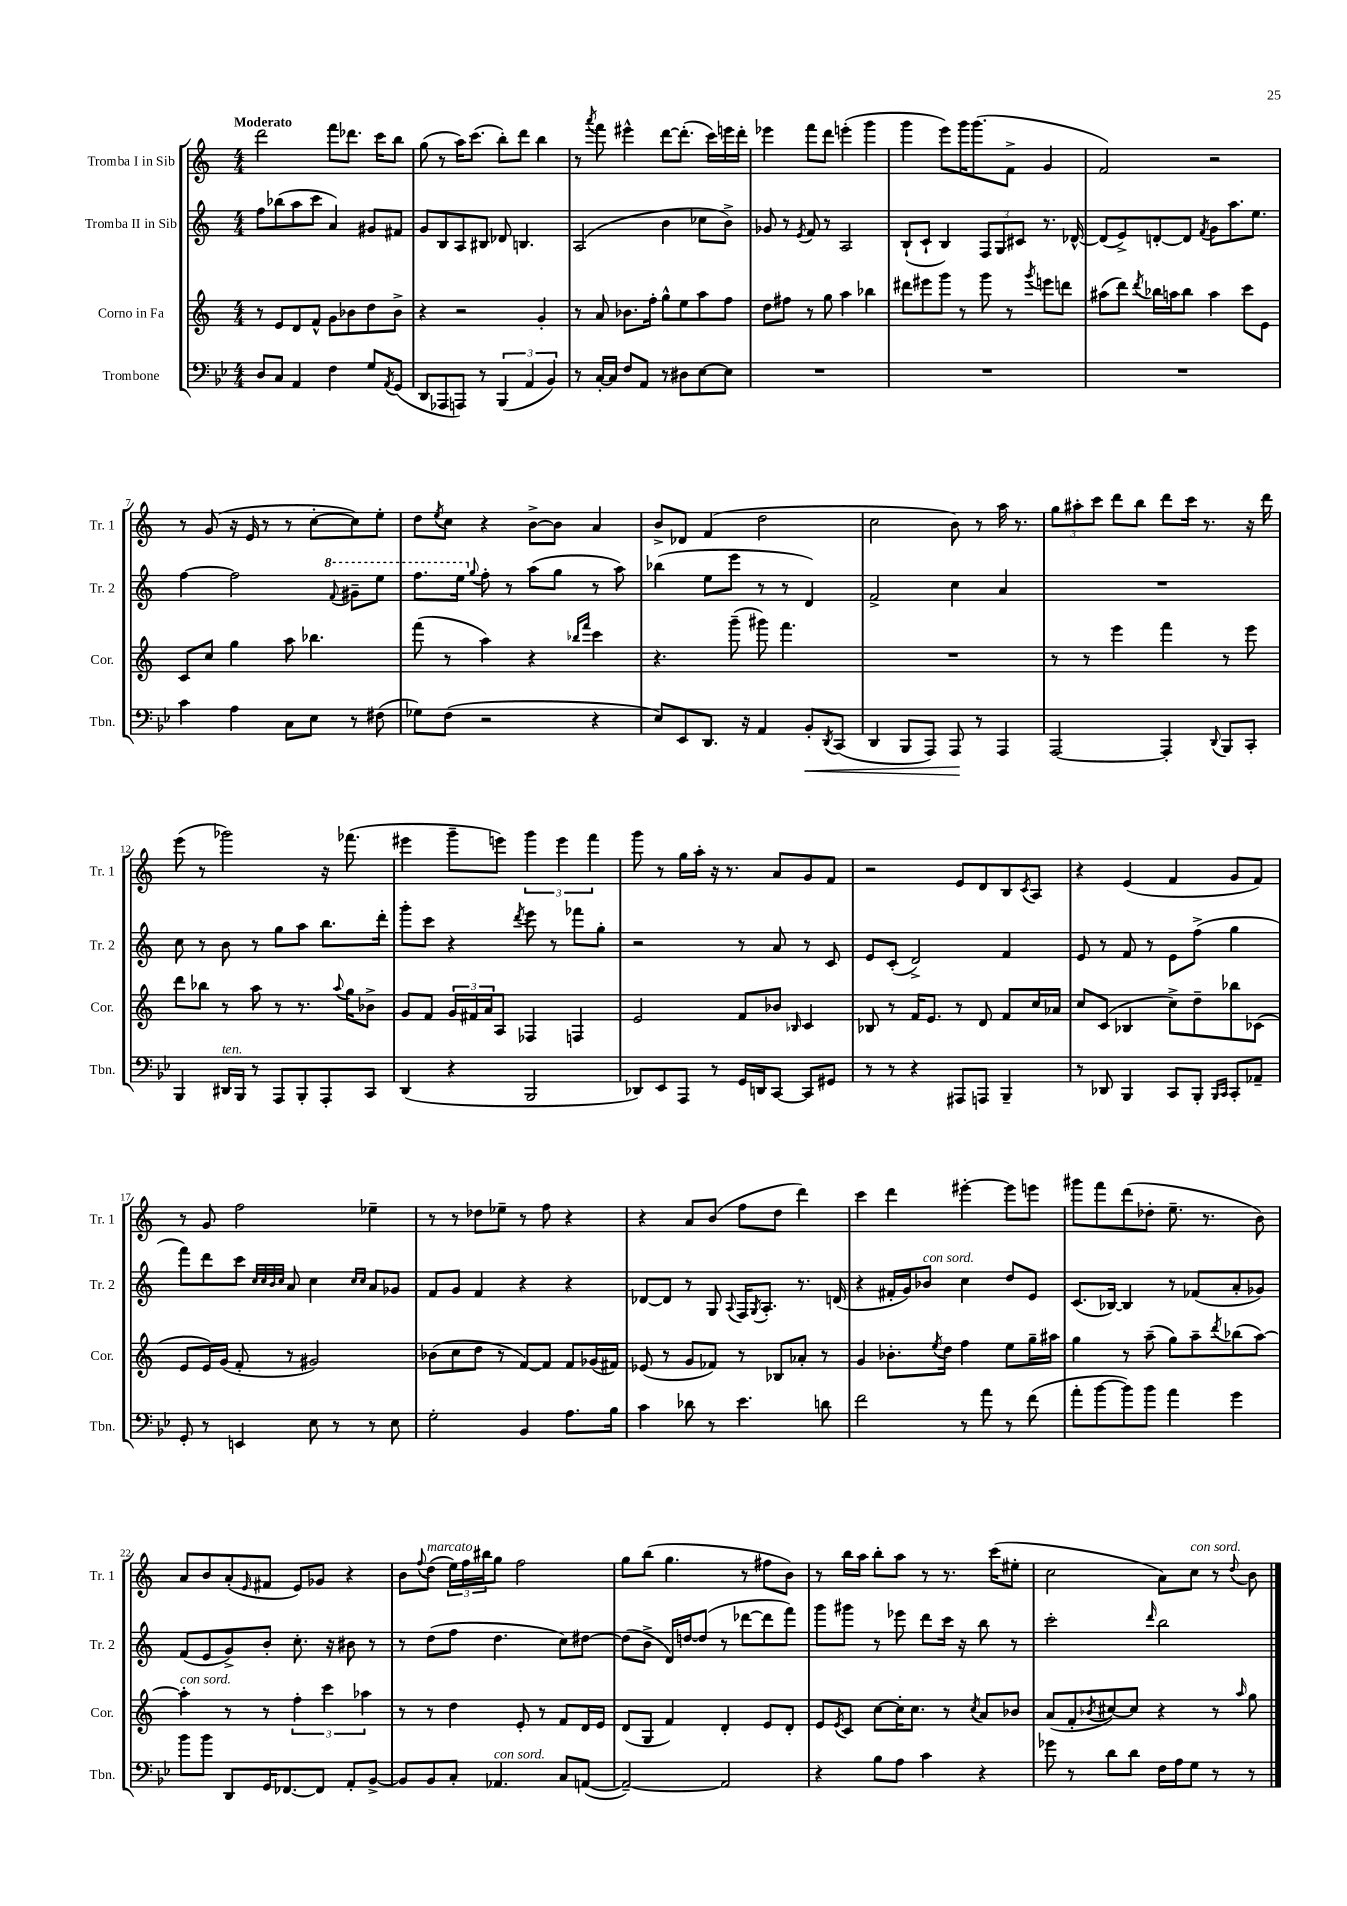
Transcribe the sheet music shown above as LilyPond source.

<<
\new StaffGroup <<
\new Staff = "s0" \with { instrumentName = "Tromba I in Sib" shortInstrumentName = "Tr. 1" } {
    \clef treble \key c \major \numericTimeSignature \time 4/4 \tempo "Moderato"
    d'''2 f'''8 des'''8. c'''16 b''8 |
    g''8( r8 a''16) c'''8.( b''8-.) d'''8 b''4 |
    r8 \acciaccatura { a'''8 } f'''8 eis'''4-^ d'''8~ d'''8.-.( c'''16) e'''16 d'''16-. |
    ees'''4 f'''8 d'''8 e'''4-.( g'''4 |
    g'''4 e'''8) g'''16 g'''8.( f'8-> g'4 |
    f'2) r2 |
    r8 g'8( r16 e'16 r8 r8 c''8~-. c''8) e''8-. |
    d''8 \acciaccatura { e''8 } c''8 r4 b'8~-> b'8 a'4 |
    b'8-> des'8 f'4( d''2 |
    c''2 b'8) r8 a''16 r8. |
    \tuplet 3/2 { g''8 ais''8-. c'''8 } d'''8 b''8 d'''8 c'''16 r8. r16 d'''16 |
    e'''8( r8 ges'''2) r16 fes'''8.( |
    eis'''4 g'''8-- e'''8) \tuplet 3/2 { g'''4 e'''4 f'''4 } |
    g'''8 r8 g''16 a''16-. r16 r8. a'8 g'8 f'8 |
    r2 e'8 d'8 b8 \acciaccatura { c'8 } a8 |
    r4 e'4( f'4 g'8 f'8) |
    r8 g'8 f''2 ees''4-- |
    r8 r8 des''8 ees''8-- r8 f''8 r4 |
    r4 a'8 b'8( f''8 d''8 d'''4) |
    c'''4 d'''4 eis'''4~-. eis'''8 e'''8 |
    gis'''8 f'''8 d'''8( des''8-. e''8.-- r8. b'8) |
    a'8 b'8 a'8-.( \grace { e'16 } fis'8 e'8) ges'8 r4 |
    b'8 \appoggiatura { f''8 } d''8^\markup { \italic "marcato" }( \tuplet 3/2 { e''16) f''16 bis''16 } g''8 f''2 |
    g''8 b''8( g''4. r8 fis''8 b'8) |
    r8 b''16 a''16 b''8-. a''8 r8 r8. c'''16( eis''8-. |
    c''2 a'8) c''8^\markup { \italic "con sord." } r8 \appoggiatura { d''8 } b'8 \bar "|." |
}
\new Staff = "s1" \with { instrumentName = "Tromba II in Sib" shortInstrumentName = "Tr. 2" } {
    \clef treble \key c \major \numericTimeSignature \time 4/4
    f''8 bes''8( a''8 c'''8 a'4) gis'8 fis'8 |
    g'8 b8 a8 bis8 des'8 b4. |
    a2( b'4 ces''8 b'8->) |
    ges'8 r8 \acciaccatura { e'8 } f'8 r8 a2 |
    b8-!( c'8-! b4) \tuplet 3/2 { f8 g8 cis'8 } r8. des'16~-^ |
    des'8( e'8->) d'8~-. d'8 \acciaccatura { f'8 } g'8 a''8. e''8. |
    f''4~ f''2 \ottava #1 \appoggiatura { f''8 } gis''8-- e'''8 |
    f'''8. e'''16 \ottava #0 \appoggiatura { g''8 } f''8-. r8 a''8( g''8 r8 a''8) |
    bes''4( e''8 e'''8 r8 r8 d'4) |
    f'2-> c''4 a'4 |
    R1 |
    c''8 r8 b'8 r8 g''8 a''8 b''8. d'''16-. |
    g'''8-. c'''8 r4 \acciaccatura { d'''8 } e'''8 r8 fes'''8 g''8-. |
    r2 r8 a'8 r8 c'8 |
    e'8 c'8-.( d'2->) f'4 |
    e'8 r8 f'8 r8 e'8 f''8->( g''4 |
    f'''8) d'''8 c'''8 \grace { c''32 c''32 b'32 c''32 } a'8 c''4 \grace { c''16 c''16 } a'8 ges'8 |
    f'8 g'8 f'4 r4 r4 |
    des'8~ des'8 r8 g8 \appoggiatura { a8 } f16 \acciaccatura { g8 } a8.-. r8. d'16( |
    r4 fis'16-. g'16) bes'8^\markup { \italic "con sord." } c''4 d''8 e'8 |
    c'8.( bes16~) bes4 r8 fes'8( a'8-. ges'8) |
    f'8( e'8 g'8->) b'8-. c''8.-. r16 bis'8 r8 |
    r8 d''8( f''8 d''4. c''8) dis''8~ |
    dis''8( b'8-> d'16) d''16~ d''8( r8 des'''8~ des'''8 f'''8) |
    g'''8 gis'''8 r8 ees'''8 d'''8 c'''16 r16 b''8 r8 |
    c'''2-. \grace { d'''16 } b''2 \bar "|." |
}
\new Staff = "s2" \with { instrumentName = "Corno in Fa" shortInstrumentName = "Cor." } {
    \clef treble \key c \major \numericTimeSignature \time 4/4
    r8 e'8 d'8 f'8-^ g'8 bes'8 d''8 bes'8-> |
    r4 r2 g'4-. |
    r8 a'8 bes'8. f''16-. g''8-^ e''8 a''8 f''8 |
    d''8 fis''8 r8 g''8 a''4 bes''4 |
    dis'''8 eis'''8 g'''8 r8 g'''8 r8 \acciaccatura { g'''8 } e'''8 d'''8 |
    ais''8( d'''8) \acciaccatura { d'''8 } bes''16 a''16 bes''8 a''4 c'''8 e'8 |
    c'8 c''8 g''4 a''8 bes''4. |
    f'''8( r8 a''4) r4 \grace { bes''16 f'''16 } c'''4 |
    r4. g'''8--( gis'''8) f'''4. |
    R1 |
    r8 r8 e'''4 f'''4 r8 e'''8 |
    d'''8 bes''8 r8 a''8 r8 r8. \appoggiatura { a''8 } g''16 bes'8-> |
    g'8 f'8 \tuplet 3/2 { g'16 fis'16 a'16 } a8 fes4 f4 |
    e'2 f'8 bes'8 \grace { bes16 } c'4 |
    bes8 r8 f'16 e'8. r8 d'8 f'8 c''16 aes'16 |
    c''8 c'8( bes4 c''8->) d''8-- bes''8 ces'8( |
    e'8 e'16) g'16( f'8-. r8 gis'2) |
    bes'8( c''8 d''8 r8 f'8~) f'8 f'8 ges'16( fis'16) |
    ees'8( r8 g'8 fes'8) r8 bes8 aes'8-. r8 |
    g'4 bes'8.-. \acciaccatura { e''8 } d''16 f''4 e''8 g''16-- ais''16 |
    g''4 r8 a''8--( g''8) a''8-- \acciaccatura { d'''8 } bes''8( a''8~) |
    a''4-.^\markup { \italic "con sord." } r8 r8 \tuplet 3/2 { f''4-. c'''4 aes''4 } |
    r8 r8 d''4 e'8-. r8 f'8 d'16 e'16 |
    d'8( g8 f'4) d'4-. e'8 d'8-. |
    e'8 \acciaccatura { e'8 } c'8 c''8~ c''16-. c''8. r8 \acciaccatura { c''8 } a'8 bes'8 |
    a'8( f'8-. \acciaccatura { bes'8 } cis''8~) cis''8 r4 r8 \grace { a''16 } g''8 \bar "|." |
}
\new Staff = "s3" \with { instrumentName = "Trombone" shortInstrumentName = "Tbn." } {
    \clef bass \key bes \major \numericTimeSignature \time 4/4
    d8 c8 a,4 f4 g8 \acciaccatura { a,8 } g,8( |
    d,8 aes,,8 a,,8) r8 \tuplet 3/2 { bes,,4( a,4 bes,4) } |
    r8 c16~-. c16 f8 a,8 r8 dis8 ees8~ ees8 |
    R1 |
    R1 |
    R1 |
    c'4 a4 c8 ees8 r8 fis8( |
    ges8) f8( r2 r4 |
    ees8) ees,8 d,8. r16 a,4 bes,8-.\< \acciaccatura { d,8 } c,8( |
    d,4 bes,,8 a,,8) a,,8\! r8 a,,4 |
    a,,2~ a,,4-. \appoggiatura { d,8 } bes,,8 c,8-. |
    bes,,4 dis,16^\markup { \italic "ten." } bes,,16 r8 a,,8 bes,,8-. a,,8-. c,8 |
    d,4( r4 bes,,2 |
    des,8) ees,8 a,,8 r8 g,16 d,16 c,8~ c,8 gis,8 |
    r8 r8 r4 ais,,8 a,,8 bes,,4-- |
    r8 des,8 bes,,4 c,8 bes,,8-. \grace { bes,,16 c,16 } c,8-. aes,8-- |
    g,8-. r8 e,4 ees8 r8 r8 ees8 |
    g2-. bes,4 a8. bes16 |
    c'4 des'8 r8 ees'4. d'8 |
    f'2 r8 a'8 r8 f'8( |
    a'8-. bes'8~ bes'8) bes'8 a'4 g'4 |
    bes'8 bes'8 d,8 g,16 fes,8.~ fes,8 a,8-. bes,8~-> |
    bes,8 bes,8 c8-. aes,4.^\markup { \italic "con sord." } c8 a,8~( |
    a,2~--) a,2 |
    r4 bes8 a8 c'4 r4 |
    ges'8 r8 d'8 d'8 f16 a16 g8 r8 r8 \bar "|." |
}
>>
>>
